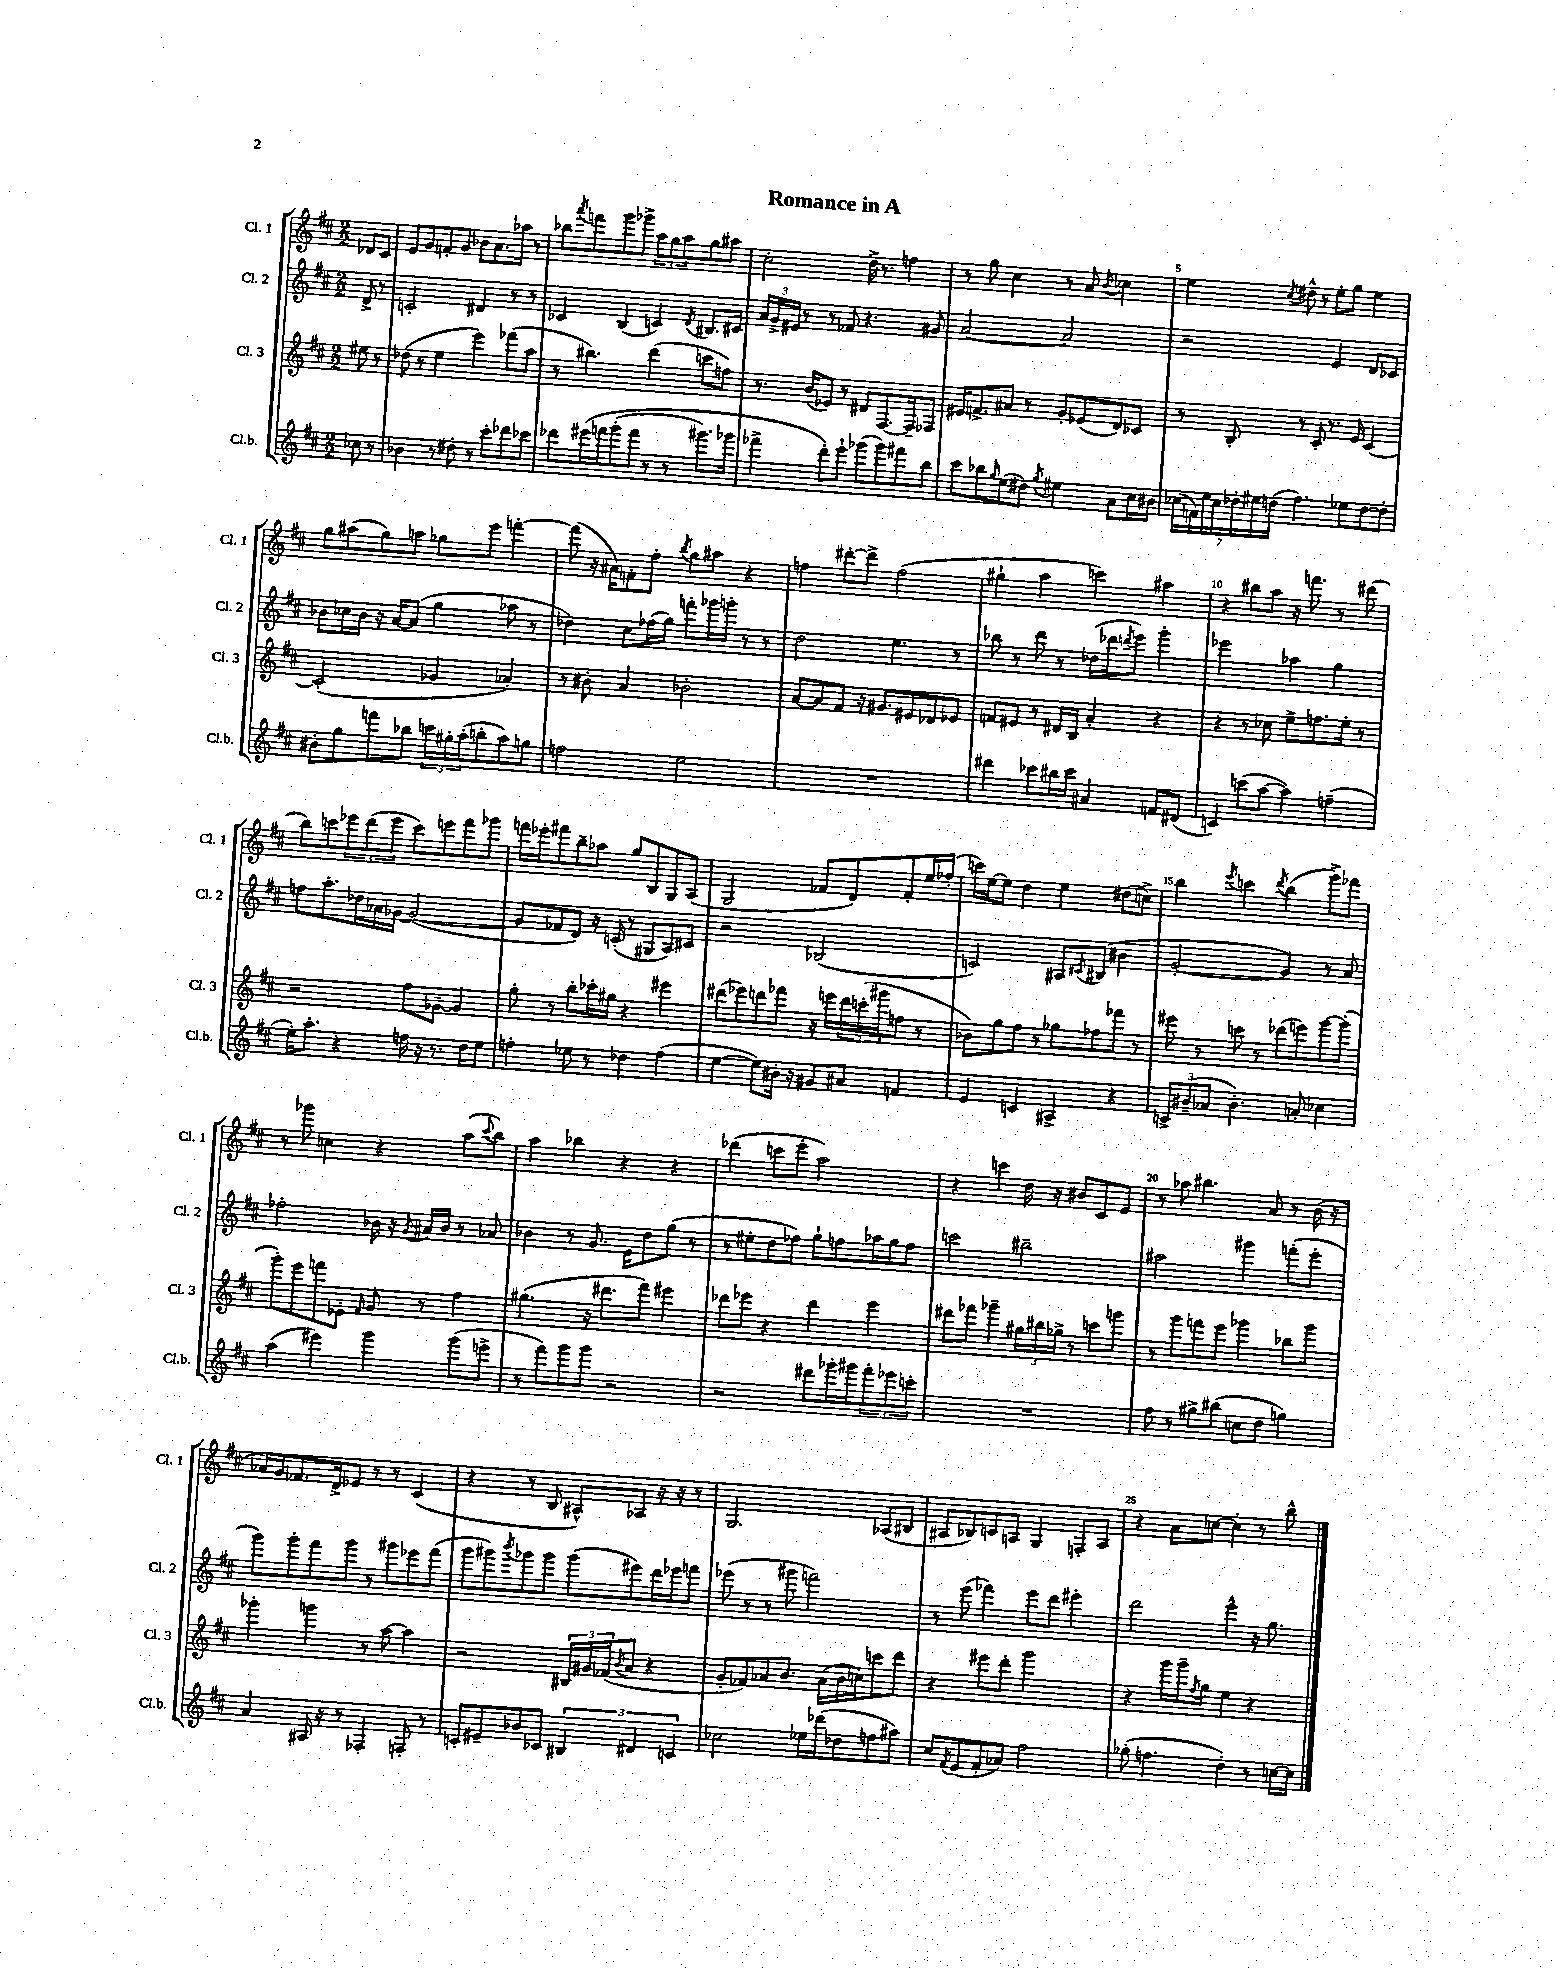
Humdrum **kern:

**kern	**kern	**kern	**kern
*part4	*part3	*part2	*part1
*staff4	*staff3	*staff2	*staff1
*I"Cl.b.	*I"Cl. 3	*I"Cl. 2	*I"Cl. 1
*I'Cl.b.	*I'Cl. 3	*I'Cl. 2	*I'Cl. 1
*clefG2	*clefG2	*clefG2	*clefG2
*k[f#c#]	*k[f#c#]	*k[f#c#]	*k[f#c#]
*M2/2	*M2/2	*M2/2	*M2/2
=	=	=	=
8cc-X\	8ee#X\	8d^/	8d-X/L
8r	8r	8r	8c#/J
=1	=1	=1	=1
4b-X\	(8dd-X\	2cn'/	8e/L
.	8r	.	8g/
8r	4ee\	.	8fn'/
8dd#X'\	.	.	8g/J
8r	4eee\)	4d#X/	8b-X\L
8ccc#'\L	.	.	8.a\
8ddd-X\	(8fff-X\L	8r	.
.	.	.	16aa-X\Jk
8ccc-X\J	8aa\J	8r	8r
=2	=2	=2	=2
8ddd-X\L	8r	4c-X/	8bb-X\L
.	.	.	8qaaa/
(16eee#X\L	4.bb#X\)	.	8fffn\
16fffn\J	.	.	.
(8ggg'\	.	(4B/	8ggg\
8fff\J	.	.	8ggg-X^\J
8r	(4ddd\	4cn/)	12aa\L
.	.	.	12gg\
8r	.	.	.
.	.	.	12aa\
.	.	8qd/	.
8.ggg#X\L)	8cccn\L	8.B#X/L	8gg\
.	8ffn\J)	.	8aa#X\J
16ggg-X\Jk	.	16c#X/Jk	.
=3	=3	=3	=3
4fff-X^\	8.r	24a/LL	2cc#'\
.	.	24g^/	.
.	.	24e#X/JJ	.
.	.	8r	.
.	(16b/KL	.	.
8ddd'\L)	8e-X/J)	8r	.
8eee`\J	8r	8f-X/	.
(8ggg-X\L	8d#X/L	4.r	16dd^\
.	.	.	8.r
8ggg-\)	[8.F#/	.	.
8fff#X\	.	.	4ffn\
.	16F#~/k]	.	.
8bb\J	8F-X/J	8g#X/	.
=4	=4	=4	=4
8ccc#\L	16e#X/KL	[2a/	8r
.	8.fn^/	.	.
8bb-X\	.	.	8gg\
16qqgg/	.	.	.
(8ee\	8a#X/J	.	4cc#\
8dd#X\J)	8r	.	.
8qgg/	.	.	.
4ee#X\	8g'/L	2a/]	8r
.	(8e-X/	.	8a/
.	.	.	8qb/
8a\L	8d/)	.	4cc-X\
16cc#\L	8c-X/J	.	.
16b#X\JJ	.	.	.
=5	=5	=5	=5
(28cc-X\LL	8r	2r	4ee\
28fn\)	.	.	.
28ee\	.	.	.
28cc-\	.	.	.
.	8B'/	.	.
28dd-X'\	.	.	.
28ee#X\	.	.	.
(28ddn\JJ	.	.	.
.	.	.	8qcc#/
4.ff#\)	8r	.	8dd#X^^\
.	8c#'/	.	8r
.	8.r	4e/	8ee'\L
8ee-X\L	.	.	8gg\J
.	16e/	.	.
[8dd\	[4c#/	8d/L	4ee\
8dd'\J]	.	8c-X/J	.
!!LO:LB:g=z
=6	=6	=6	=6
8b#X'\L	(2c#'/]	8b-X\L	8gg\L
8gg\	.	16cc-X\L	(8aa#X\
.	.	16b-\JJ	.
8fffn\	.	16r	8gg\)
.	.	[16a/KL	.
8bb-X\J	.	(8a/J]	8aan\J
24cccn\LL	4g-X/	4gg\	8gg-X\L
24gg#X'\	.	.	.
(24aa'\J	.	.	.
8bbn'\	.	.	8eee\J
8aa\)	4a-X'/)	8aa-X\	[4fffn'\
8ggn\J	.	8r	.
=7	=7	=7	=7
2ffn\	8r	4dd-X\)	(8fff\]
.	8b#X'\	.	16r
.	.	.	16a#X\KL)
.	4a/	8cc#\L	8fn'\
.	.	(16ff-X\L	8ff#'\J
.	.	16gg\JJ)	.
.	.	.	8qbb/
2ee\	2b-X'\	8fffn'\L	8gg\L
.	.	16ggg-X\L	8aa#X\J
.	.	16gggn'\JJ	.
.	.	8r	4r
.	.	8r	.
=8	=8	=8	=8
1r	[8a/L	2dd\	4ffn\
.	8a/]	.	.
.	8f#/J	.	[8ddd#X'\L
.	16r	.	8ddd#^\J]
.	8.g#X/L	.	.
.	.	4.ee\	(2ff\
.	8e#X/	.	.
.	8d-X/	.	.
.	8e-X/J	8r	.
=9	=9	=9	=9
4ddd#X\	8fn/L	8bb-X\	4gg#X`\
.	8e#X/J	8r	.
8ccc-X\L	8r	8ddd\	4aa\
16bb#X\L	16d#X/LL	8r	.
16ccc-\JJ	16B/JJ	.	.
4a#X/	4a'/	(16dd-X\LL	4cccn\)
.	.	16ddd-X\J	.
.	.	8qdddn/	.
.	.	8eee\J)	.
8fn/L	4r	4ggg'\	4aa#X\
(8d#X/J	.	.	.
=10	=10	=10	=10
4cn/)	4r	2eee-X\	4r
(8cccn\L	8r	.	8bb#X\L
[8aa\J	8cc-X\	.	8aa\J
4aa\])	8ee^\L	4aa-X\	16r
.	.	.	8.fffn\
.	8.ffn\	.	.
(4ffn~\	.	4gg\	8r
.	16ee'\Jk	.	.
.	8r	.	(8ddd#X\
!!LO:LB:g=z
=11	=11	=11	=11
16ee'\KL)	2r	8ffn\L	8bb\L)
8.aa'\J	.	.	.
.	.	8.aa'\	8cccn\
4r	.	.	12eee-X\
.	.	16dd-X\L	.
.	.	.	(12ddd\
.	.	16a-X\	.
.	.	.	12eee-\J
.	.	[16g-X\JJ	.
16ffn\	8ff#\L	(2g-/_	8ccc\L)
16r	.	.	.
8.r	[8g-X~\J	.	8eeen\
.	4g-/]	.	8fff#\
16dd\KL	.	.	.
8ee\J	.	.	8ggg-X\J
=12	=12	=12	=12
4ffn'\	8gg'\	8g-/L]	16fffn\LL
.	.	.	16eee-X'\J
.	8r	8f-X/	8fff#X\
8ee-X\	8bb'\L	8d/J)	8bb~\
8r	16ccc-X'\L	16r	8aa-X\J
.	16gg#X\JJ	(16cn'/	.
4dd-X\	4r	8r	8gg/L
.	.	8G#X/L	8B/
(4ff\	4eee#X\	8A/)	8G/
.	.	8c#X/J	(8A/J
=13	=13	=13	=13
[4ee\	(8ddd#X\L	2r	2G/
.	8eee-X\)	.	.
8ee\L])	8dddn\	.	.
16b#X'\Jk	8fff-X\J	.	.
16r	.	.	.
8g#X/L	16r	(2B-X/	8f-X/L
.	16eeen\LL	.	.
8a#X/J	24ddd\	.	8d/)
.	(24cccn'\	.	.
.	24ggg#X\J	.	.
4fn/	8ffn\J	.	8f-'/
.	8r	.	16ee/L
.	.	.	(16ff-X'/JJ
=14	=14	=14	=14
4e/	8b-X\L)	2cn/)	16cccn\LL)
.	.	.	[16ee\J
.	8gg\	.	8ee\J]
4cn/	8ff#\J	.	4dd\
.	8r	.	.
4A#X^/	8gg-X\L	8A#X/L	4ee\
.	.	8qc#X/	.
.	8ff-X\	(8B#X/J	.
4r	8fff-X\J	4b#X\	(8dd#X\L
.	8r	.	8ccn^\J)
=15	=15	=15	=15
12cn^/L	8eee#X\	[2g'/	4bb\
(12b#X~/	.	.	.
.	8r	.	.
12a-X/J	.	.	.
.	.	.	8qeee/
4.b#'\)	8cccn\	.	4cccn\
.	8r	.	.
.	.	.	8qddd/
.	(8ddd-X\L	4g/])	(4bb\
8an'/	8eeen\)	.	.
4cc-X\	[8ggg\	8r	8ggg^\L)
.	(8ggg'\J]	8a/	8fff-X\J
!!LO:LB:g=z
=16	=16	=16	=16
(4aa\	8ggg'\L)	2ff-X'\	8r
.	8eee\	.	8ggg-X\
4eee#X\)	8fffn\	.	4ccn\
.	8e-X'\J	.	.
.	16qqf#/	.	.
4ggg\	8g/	16b-X\	4r
.	.	16r	.
.	.	8qg/	.
.	8r	16a#X/LL	.
.	.	16b-/JJ	.
(8ggg\L	4ff#\	8r	(8aa\L
.	.	.	8qqccc#/
8eeen^\J	.	8a-X/	8bb\J)
=17	=17	=17	=17
8r	(4.gg#X\	4b-X\	4aa\
8fff#\L)	.	.	.
8ggg\	.	8r	4bb-X\
8ggg\J	16r	8.g/	.
.	8.ddd#X\L	.	.
2r	.	.	4r
.	.	16e\KL	.
.	8fff#\J)	8dd\	.
.	4eee#X\	(8gg\J	4r
.	.	8r	.
=18	=18	=18	=18
2r	8ddd-X\L	8r	(4ddd-X\
.	8eee-X\J	8ee#X'\L	.
.	4r	8dd\	8cccn\L
.	.	8ff-X\J)	8eee'\J
8ddd#X\L	4ddd-\	8gg`\L	2aa\)
16ggg-X'\L	.	8ffn\	.
16ggg#X\J	.	.	.
12fff#'\	4eee-\	16aa-X\L	.
.	.	16gg\J	.
12eee-X\	.	.	.
.	.	8ff\J	.
12cccn'\J	.	.	.
=19	=19	=19	=19
1r	8ddd#X\L	2cccn\	4r
.	8fff-X\J	.	.
.	4ggg-X~\	.	4cccn\
.	24gg#X\LL	2bb#X~\	16dd\
.	24bb#X\	.	.
.	.	.	16r
.	24gg-X^\JJ	.	.
.	8r	.	8b#X/L
.	8cccn\L	.	8c#/
.	8gggn\J	.	8e/J
=20	=20	=20	=20
8ff#\	8r	2aa#X\	8r
8r	8ggg\L	.	8aa-X\
8gg#X^\L	8fffn\	.	4.bb#X\
(8bb#X\J	8eee\J	.	.
8ccn\L	4ggg-X\	4ggg#X\	.
8dd\J	.	.	8a/
4ggn\)	8bb-X\L	(8fffn'\L	8r
.	8ggg-\J	8eee'\J	(16b\
.	.	.	16r
!!LO:LB:g=z
=21	=21	=21	=21
4a/	4ggg-X'\	8ggg\L)	16a-X/LL)
.	.	.	16g/J
.	.	8ggg'\	8.f-X/
16A#X/	4gggn\	8fff#\	.
16r	.	.	16d^/k
8r	.	8ggg\J	8e-X/J
4F-X'/	8r	8r	8r
.	[8aa\	8ggg#X\L	8r
8Fn'/	4aa\]	8eee-X\	(4c#/
8r	.	(8fff#\J	.
=22	=22	=22	=22
8cn'/L	2r	8ggg\L	4r
8e#X~/	.	8ggg#X\)	.
.	.	8qbbb/	.
8b-X/	.	8ggg-X\	8r
8c-X/J	.	8ggg-\J	8B/
6B#X/	24B#X/LL	(8ggg-\L	8A#X^^/L)
.	24g#X/	.	.
.	(24f-X/J	.	.
.	8qb/	.	.
.	8a/J	8eee#X\)	8A-X/J
6d#X/	.	.	.
.	4r	16ddd\L	16r
.	.	16eee-X\J	16r
6cn/	.	.	.
.	.	8fffn\J	8r
=23	=23	=23	=23
2cc-X\	8g'/L	(8eee-X\	2.G/
.	8f-X/)	8r	.
.	8a-X/	8r	.
.	8.b/J	8ggg#X\	.
16ee-X\LL	.	2fffn\)	.
(16ddd-X\J	(16a-\LL	.	.
8dd-X\	16b\	.	.
.	16ccn\J)	.	.
8ffn\	8cccn\	.	(8A-X/L
8aa#X\J)	8ddd\J	.	8B#X/J
=24	=24	=24	=24
8cc#/L	4r	8r	8A#X/L
8qf#/	.	.	.
(8e/	.	(8eee\	8B-X/)
8f#'/	8eee#X\L	4fff-X\)	8cn/
8a-X/J)	8ddd'\J	.	8An/J
2ff#\	2ggg\	8eee\L	4G/
.	.	8ddd\J	.
.	.	4eee#X'\	8Fn'/L
.	.	.	8A/J
=25	=25	=25	=25
(8gg-X'\	4r	2ddd\	4r
4.ffn\	.	.	.
.	16ggg\LL	.	8a\L
.	16ggg~\J	.	.
.	8qff#/	.	.
.	8gg\J	.	[8ccn\J
4dd'\)	4ee\	4eee^^\	4cc'\]
8r	4r	16r	8r
.	.	8.gg\	.
[16ccn\LL	.	.	8bb^^\
16cc\JJ]	.	.	.
==	==	==	==
*-	*-	*-	*-
